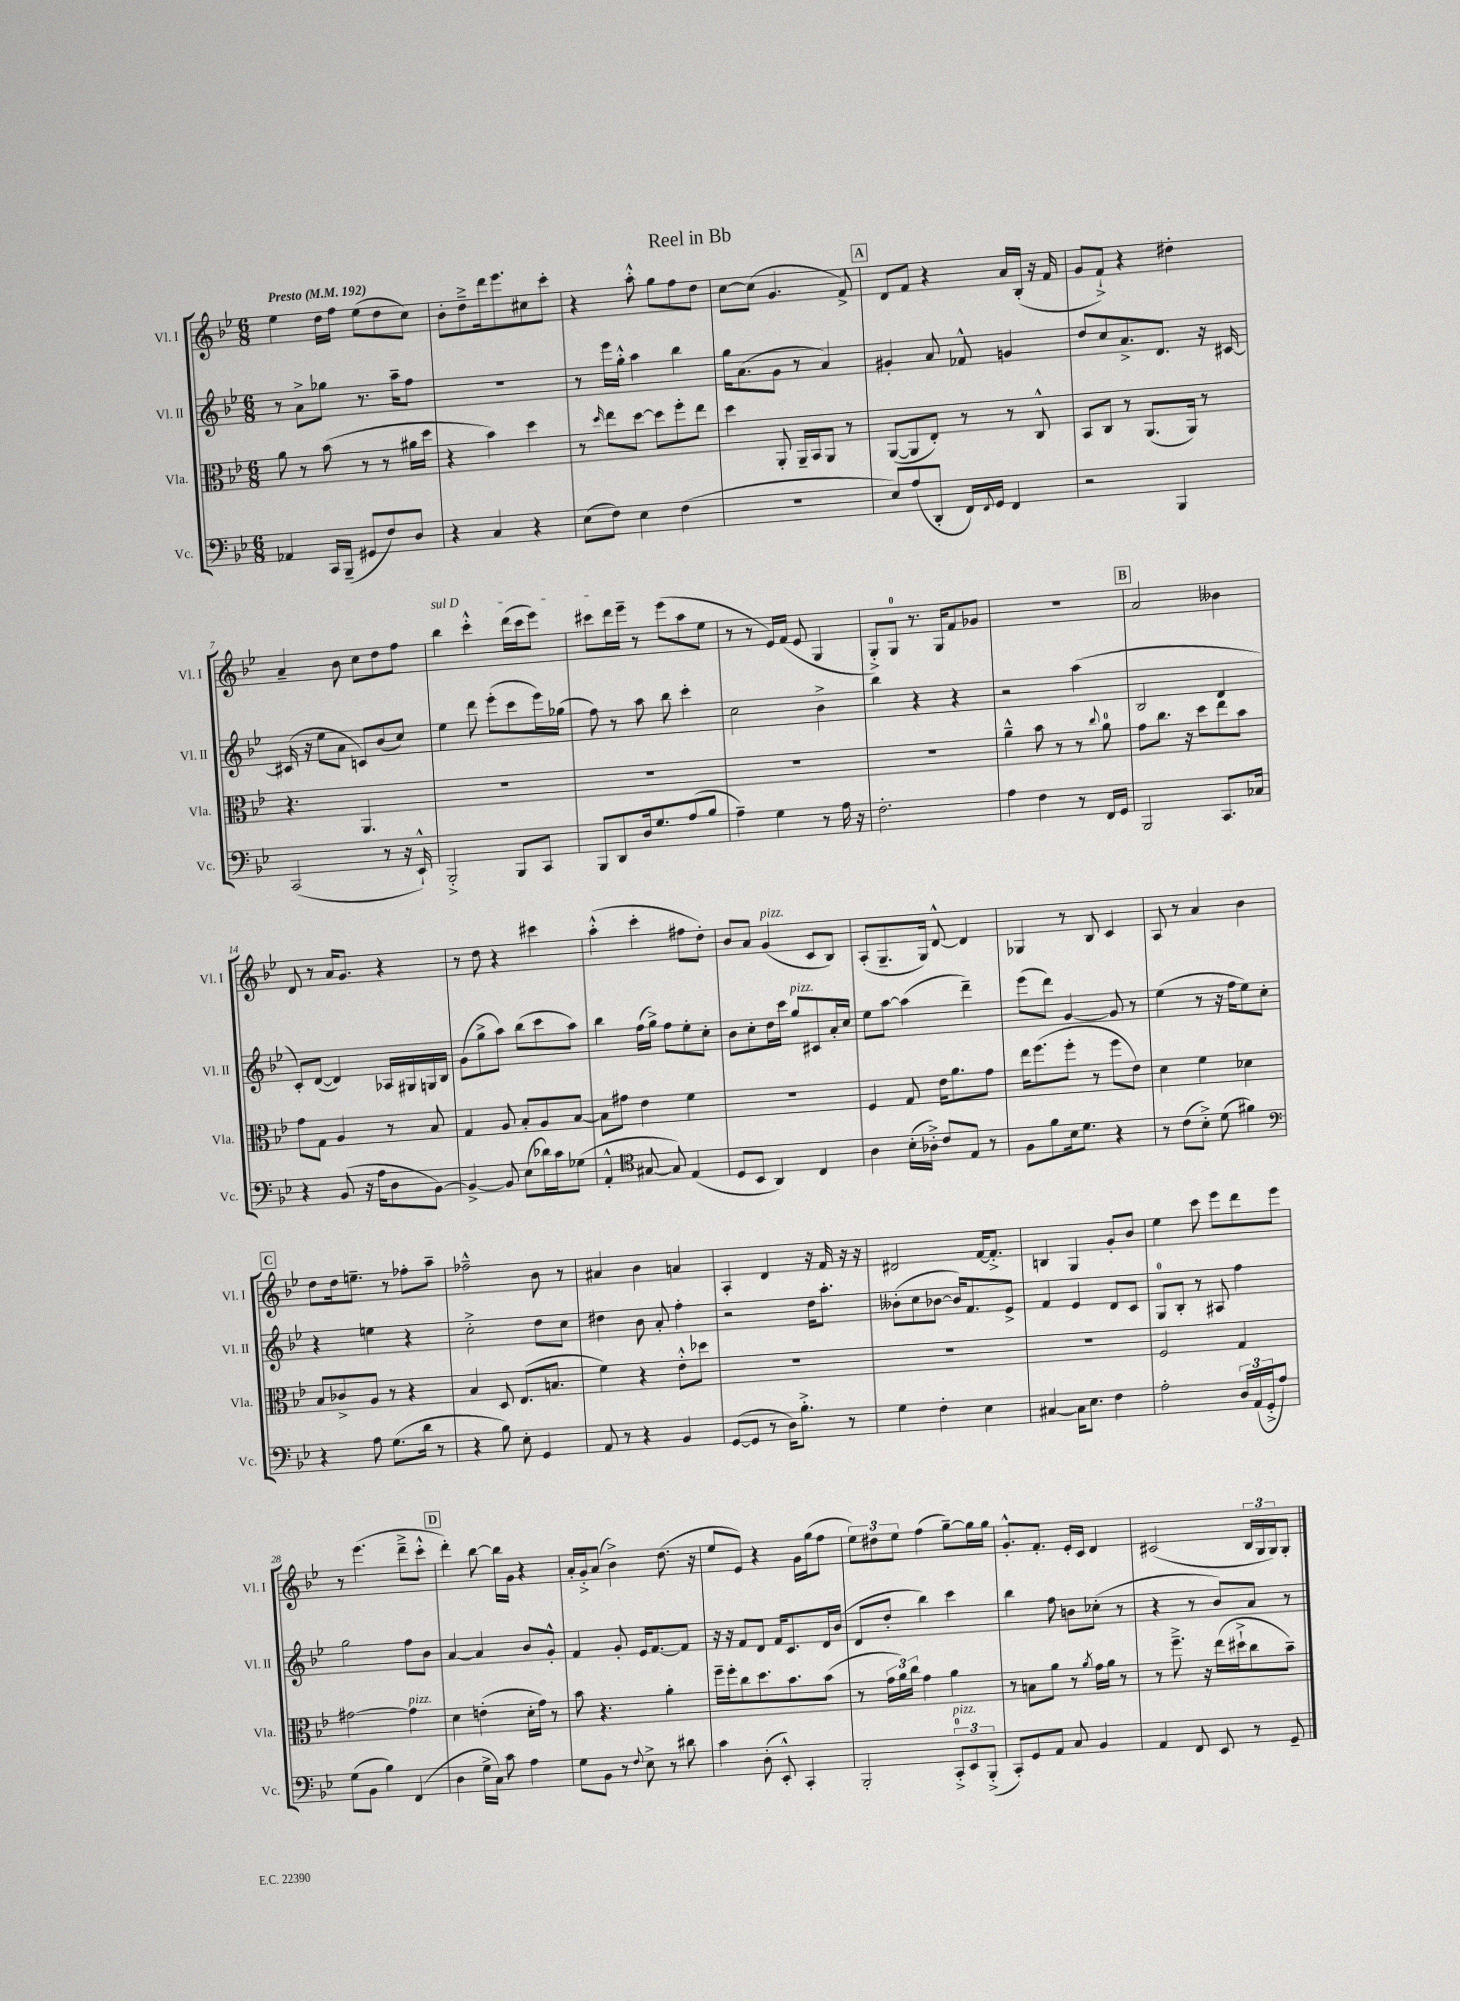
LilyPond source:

\header { title = "Reel in Bb" }
<<
\new StaffGroup <<
\new Staff = "s0" \with { instrumentName = "Vl. I" shortInstrumentName = "Vl. I" } {
    \clef treble \key bes \major \numericTimeSignature \time 6/8 \tempo "Presto" 4 = 192
    ees''4 d''16 f''16 ees''8( d''8 c''8) |
    bes'8-. d''8---> d'''16 ees'''8. cis''8 c'''8-. |
    r4 a''8-.-^ g''8 f''8 d''8 |
    c''8~ c''8( g'4. f'8->) |
    \mark \markup { \box "A" } d'8 f'8 r4 a'16 bes16-.( r16 f'16 |
    g'8 f'8-!->) r4 dis''4-. |
    a'4-- bes'8 c''8 d''8 f''8 |
    \once \override TextSpanner.bound-details.left.text = \markup { \italic "sul D" } bes''4\startTextSpan c'''4-.-^ d'''16( c'''16 ees'''8) |
    cis'''8 d'''16 ees'''16--\stopTextSpan r8 ees'''8( a''8 ees''8 |
    r8 r8 ees'16) f'16( ees'8 g4 |
    g8-.->) g8-0 r8. g16 f'8 ges'8 |
    R2. |
    \mark \markup { \box "B" } a'2 beses'4 |
    d'8 r8 a'16 g'8. r4 |
    r8 d''8 r4 cis'''4 |
    a''4-.-^( c'''4-. fis''8 d''8-.) |
    bes'8 a'8 g'4^\markup { \italic "pizz." }( c'8 bes8) |
    a8-.( g8.-- g16) d'8~-^ d'4 |
    ges4 r8 bes8 c'4 |
    a8 r8 a'4 bes'4 |
    \mark \markup { \box "C" } d''8 d''16 e''8.-- r8 fes''8-. a''8-- |
    fes''2---^ bes'8 r8 |
    ais'4 bes'4 a'4 |
    a4-. d'4 r16 f'16 r16 r16 |
    dis'2 f'16~ f'8.-.-> |
    b4 g4 g'8-. bes'8 |
    ees''4 c'''8 ees'''8 d'''8 ees'''8 |
    r8 ees'''4.( d'''8---> c'''8-.-^ |
    \mark \markup { \box "D" } d'''4-.) bes''8~ bes''16 g'16 r4 |
    a'16-. g'16-.-> a'8( bes'4->) d''8.( r16 |
    ees''8 ees'8) r4 g'16 g''16( f''8 |
    \tuplet 3/2 { ees''8) dis''8 ees''8 } f''4( g''8~--) g''16 g''16 |
    g'8.-.-^ f'8.-. ees'16-. c'16 d'4 |
    cis'2( \tuplet 3/2 { bes16 g16 g16) } g8-. \bar "|." |
}
\new Staff = "s1" \with { instrumentName = "Vl. II" shortInstrumentName = "Vl. II" } {
    \clef treble \key bes \major \numericTimeSignature \time 6/8
    r8 a'8-> ges''8 r8. a''16-- f''8 |
    R2. |
    r8 ees'''16 g''16-.-^ a''4 bes''4 |
    g''16 a'8.( g'8 r8 a'4) |
    \mark \markup { \box "A" } gis'4-. a'8 fes'8-^ g'4 |
    d''8 c''8 a'8.-> d'8. r16 cis'16~ |
    cis'16( r16 ees''8 a'8 c'8) bes'8( c''8) |
    ees''4 d'''8 ees'''8-.( c'''8 ees'''16) ges''16( |
    f''8) r8 a''8 bes''8 c'''4-. |
    c''2 bes'4-> |
    bes''4 r4 r4 |
    r2 a''4( |
    \mark \markup { \box "B" } bes2 d'4 |
    c'8-.) d'8~( d'4) aes16 gis16 g16 bes16 |
    g'8( g''8-> a''8) bes''8( c'''8 a''8) |
    bes''4 f''16( g''16->) f''8 ees''8-. c''8-. |
    bes'8 c''8-. d''16 c'''16 g''8^\markup { \italic "pizz." } cis'8 a'16-. c''16 |
    ees''8 a''8~ a''4( d'''4--) |
    ees'''8( d'''8) g'4~ g'8 r8 |
    ees''4( r8 r16 f''16 ees''8) c''8-. |
    \mark \markup { \box "C" } r4 e''4 r4 |
    c''2-.-> d''8 c''8 |
    dis''4 bes'8 a'8-. f''4-. |
    r2 d''16 a''8.-. |
    beses'8-.( c''8 bes'8~ bes'16) f'8. ees'8-> |
    f'4 ees'4 d'8 c'8 |
    g8-0 bes8-. r8 ais8 f''4 |
    g''2 f''8 bes'8 |
    \mark \markup { \box "D" } a'4~ a'4 bes'8 g'8-.-^ |
    f'4 g'8-. ees'16 f'8.~ f'8 |
    r16 r16 f'8 d'8 f'16 c'8. d'16 bes'16( |
    d'8 d''8-. bes''4) c'''4 |
    bes''4 f''8 b'8 ces''8-.( r8 |
    r4 r8 bes'8) a'8 r8 \bar "|." |
}
\new Staff = "s2" \with { instrumentName = "Vla." shortInstrumentName = "Vla." } {
    \clef alto \key bes \major \numericTimeSignature \time 6/8
    a'8 r8 bes'8( r8 r8 ais'16 d''16 |
    r4 bes'4) d''4 |
    r8 \grace { d''16 } ees''8 d''8~ d''8 f''8-. ees''8 |
    d''4 a,8-. a,16-- bes,16 a,8 r8 |
    \mark \markup { \box "A" } a,8~( a,8 ees8-.) r8 r8 c8-^ |
    bes,8 c8 r8 a,8.( a,16) r8 |
    r4. a,4. |
    R2. |
    R2. |
    R2. |
    R2. |
    a'4---^ bes'8 r8 r8 \appoggiatura { c''8 } a'8-0 |
    \mark \markup { \box "B" } g'8 c''8. r16 d''8 ees''8 bes'8 |
    g'8 g8 a4 r8 bes8 |
    g4 a8 bes8-. a8 bes8~ |
    bes8 gis'8 ees'4 f'4 |
    R2. |
    f4 g8 ees'16 a'8. g'8 |
    ees''16 f''8.( f''8-. r8 f''8 ees'8) |
    d'4 f'4 des'4 |
    \mark \markup { \box "C" } bes8 ces'8-> a8 r8 r4 |
    bes4 d8 ees8.( b8. |
    f'4) r4 ees'8-.-^ des''8 |
    R2. |
    R2. |
    R2. |
    f2 g4 |
    gis'2~ gis'4^\markup { \italic "pizz." } |
    \mark \markup { \box "D" } d'4 e'4-.( d'16-. g'16) r8 |
    bes'8 r4. a'4-. |
    f''16-- f''16-. c''8 d''8. bes'8. bes'8( |
    r8 \tuplet 3/2 { g'16 a'16) c''16 } g'4 a'4 |
    r8 b8 a'8 r8 \acciaccatura { a'8 } g'16 a'16 r8 |
    r8 f''8.---> r16 ees''16( dis''16-!-> c''8 bes'8--) \bar "|." |
}
\new Staff = "s3" \with { instrumentName = "Vc." shortInstrumentName = "Vc." } {
    \clef bass \key bes \major \numericTimeSignature \time 6/8
    aes,4 c,16 bes,,16--( gis,8 f8) d8 |
    r4 c4 r4 |
    ees8( f8) ees4 f4( |
    R2. |
    \mark \markup { \box "A" } ees8) a8( d,8-. f,16) \appoggiatura { f,8 } g,16 f,4 |
    r2 bes,,4 |
    c,2( r8 r16 ees,16-!-^) |
    bes,,2-.-> bes,,8 c,8 |
    bes,,8 d,8 d16 g8. a8( bes8 |
    a4--) g4 r8 a16 r16 |
    f2.-. |
    a4 f4 r8 f,16 g,16 |
    \mark \markup { \box "B" } bes,,2 c,8. ces16 |
    r4 bes,8( r16 a16 d8 bes,8~) |
    bes,4~-> bes,8 ees8( des'16) c'16 ges8( |
    a,4-.-^ \clef tenor gis8~ gis8) ees4( |
    d8 bes,8 a,4) c4 |
    a4 bes16-.( aes16-.->) c'8 ees8 r8 |
    f8 f'8 bes16 d'8. r4 |
    r8 c'8( bes8-.->) d'8( fis'4) |
    \mark \markup { \box "C" } \clef bass r4 a8 g8.( d'16 r8 |
    r4 bes8) ees8-. g,4 |
    a,8 r8 r4 bes,4 |
    g,8~( g,8 r8 d16) bes8.-.-> r8 |
    g4 f4-. ees4 |
    cis4~ cis16 ees8. f4 |
    a2-. \tuplet 3/2 { d16 a,16( g,16-.-> } a8) |
    g8( bes,8 bes4) f,4( |
    \mark \markup { \box "D" } d4 g16-> c16) c'8 a4 |
    g8 bes,8 r8 \appoggiatura { f8 } ees8-> r8 dis'8 |
    c'4 d8-.( ees,8-.-^) c,4-. |
    bes,,2-. \tuplet 3/2 { c,8-0-.->^\markup { \italic "pizz." } ees,8 bes,,8-.->( } |
    c,8-.) g,8 a,8 c8 bes,4 |
    a,4 f,8 ees,8 r8 g,8-- \bar "|." |
}
>>
>>
